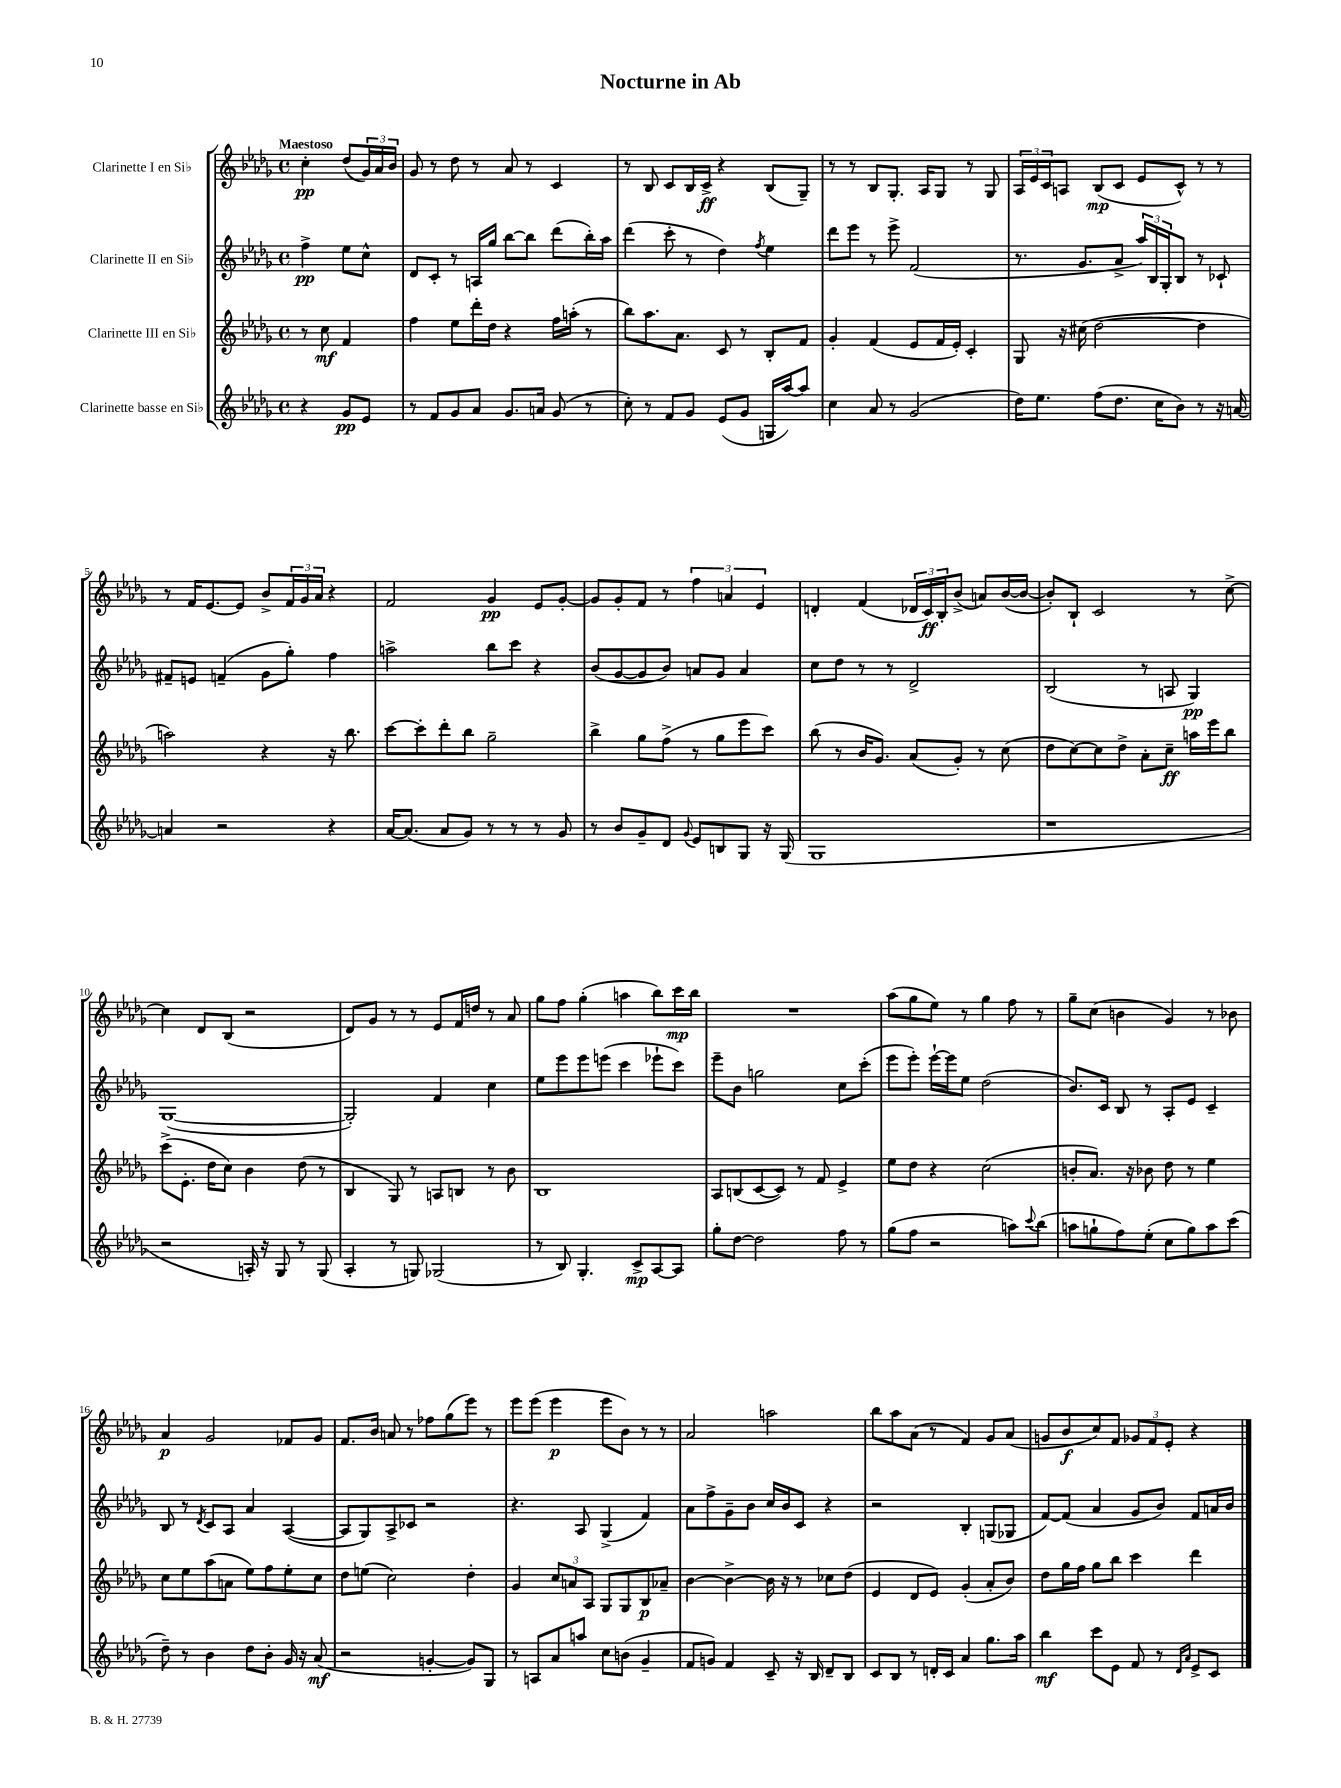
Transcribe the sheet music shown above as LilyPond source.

\header { title = "Nocturne in Ab" }
<<
\new StaffGroup <<
\new Staff = "s0" \with { instrumentName = "Clarinette I en Sib" } {
    \clef treble \key des \major \defaultTimeSignature \time 4/4 \partial 2 \tempo "Maestoso"
    c''4-.\pp des''8( \tuplet 3/2 { ges'16) aes'16 bes'16 } |
    ges'8 r8 des''8 r8 aes'8 r8 c'4 |
    r8 bes8 c'8 bes16 c'16->\ff r4 bes8( ges8--) |
    r8 r8 bes8 ges8.-. aes16 ges8 r8 ges8 |
    \tuplet 3/2 { aes16 ees'16 c'16 } a8 bes8\mp( c'8 ees'8 c'8-^) r8 r8 |
    r8 f'16 ees'8.~ ees'8 bes'8-> \tuplet 3/2 { f'16 ges'16 aes'16 } r4 |
    f'2 ges'4\pp ees'8 ges'8~-. |
    ges'8 ges'8-. f'8 r8 \tuplet 3/2 { f''4 a'4 ees'4 } |
    d'4-. f'4( \tuplet 3/2 { des'16 c'16\ff) bes16-. } bes'8->( a'8) bes'16~( bes'16~ |
    bes'8-.) bes8-! c'2 r8 c''8~-> |
    c''4 des'8 bes8( r2 |
    des'8) ges'8 r8 r8 ees'8 f'16 d''16 r8 aes'8 |
    ges''8 f''8 ges''4-.( a''4 bes''8) c'''16\mp bes''16 |
    R1 |
    aes''8( ges''8 ees''8) r8 ges''4 f''8 r8 |
    ges''8-- c''8( b'4 ges'4) r8 bes'8 |
    aes'4\p ges'2 fes'8 ges'8 |
    f'8. bes'16 a'8 r8 fes''8 ges''8( ees'''8) r8 |
    ees'''8 ees'''8( ees'''4\p ees'''8 bes'8) r8 r8 |
    aes'2 a''2 |
    bes''8 aes''8 aes'8( r8 f'4) ges'8 aes'8( |
    g'8 bes'8\f c''8) f'8 \tuplet 3/2 { ges'8 f'8 ees'8-. } r4 \bar "|." |
}
\new Staff = "s1" \with { instrumentName = "Clarinette II en Sib" } {
    \clef treble \key des \major \defaultTimeSignature \time 4/4 \partial 2
    f''4->\pp ees''8 c''8-^ |
    des'8 c'8-. r8 a16 ges''16 bes''8~ bes''8 des'''8( bes''16-.) aes''16 |
    des'''4( c'''8-. r8 des''4) \acciaccatura { f''8 } ees''4 |
    des'''8 ees'''8 r8 ees'''8-> f'2( |
    r8. ges'8. aes'8-> \tuplet 3/2 { aes''16) bes16 ges16-. } bes8 r8 ces'8-! |
    fis'8-- e'8 f'4--( ges'8 ges''8-.) f''4 |
    a''2-> bes''8 c'''8 r4 |
    bes'8( ges'8~ ges'8 bes'8) a'8 ges'8 a'4 |
    c''8 des''8 r8 r8 des'2-> |
    bes2( r8 a8 ges4\pp) |
    ges1~( |
    ges2-.) f'4 c''4 |
    ees''8 ees'''8 ees'''8 e'''8( c'''4 ees'''8-! c'''8) |
    ees'''8-- bes'8 g''2 c''8 c'''8-.( |
    ees'''8 ees'''8-.) ees'''16~-! ees'''16 ees''8 des''2( |
    bes'8.) c'16 bes8 r8 aes8-. ees'8 c'4-- |
    bes8 r8 \acciaccatura { des'8 } c'8 aes8 aes'4 aes4~( |
    aes8 ges8) aes8-> ces'8 r2 |
    r4. aes8 ges4->( f'4) |
    aes'8 f''8-> ges'8-- bes'8 c''16 bes'16 c'8 r4 |
    r2 bes4-. g8( ges8 |
    f'8~) f'8( aes'4 ges'8 bes'8) f'8 a'16 bes'16 \bar "|." |
}
\new Staff = "s2" \with { instrumentName = "Clarinette III en Sib" } {
    \clef treble \key des \major \defaultTimeSignature \time 4/4 \partial 2
    r8 c''8\mf f'4 |
    f''4 ees''8 des'''16-. des''16 r4 f''16 a''16-.( r8 |
    bes''8) aes''8. aes'8. c'8 r8 bes8-. f'8 |
    ges'4-. f'4( ees'8 f'16 ees'16-.) c'4-. |
    ges8 r16 cis''16( des''2~ des''4 |
    a''2) r4 r16 bes''8. |
    c'''8~ c'''8-. des'''8-. bes''8 ges''2-- |
    bes''4-> ges''8 f''8->( r8 ges''8 ees'''8 c'''8) |
    bes''8( r8 bes'16 ges'8.) aes'8( ges'8-.) r8 c''8( |
    des''8 c''8~) c''8 des''8-> aes'8-. c''8--\ff a''16 ees'''16 bes''8 |
    c'''8->( ees'8.-. des''16 c''8) bes'4 des''8( r8 |
    bes4 ges8) r8 a8 b8 r8 bes'8 |
    bes1 |
    aes8 b8( c'8~ c'8) r8 f'8 ees'4-> |
    ees''8 des''8 r4 c''2( |
    b'8-. aes'8.) r16 bes'8 des''8 r8 ees''4 |
    c''8 ees''8 aes''8( a'8 ees''8) f''8 ees''8-. c''8 |
    des''8 e''8( c''2) des''4-. |
    ges'4 \tuplet 3/2 { c''8 a'8 aes8 } ges8 ges8 bes8\p aes'8-- |
    bes'4~ bes'4~-> bes'16 r16 r8 ces''8 des''8( |
    ees'4 des'8 ees'8) ges'4-.( aes'8-. bes'8) |
    des''8 ges''16 f''16 ges''8 bes''8 c'''4 des'''4 \bar "|." |
}
\new Staff = "s3" \with { instrumentName = "Clarinette basse en Sib" } {
    \clef treble \key des \major \defaultTimeSignature \time 4/4 \partial 2
    r4 ges'8\pp ees'8 |
    r8 f'8 ges'8 aes'8 ges'8. a'16 ges'8( r8 |
    c''8-.) r8 f'8 ges'8 ees'8( ges'8 g16 aes''16~) aes''8 |
    c''4 aes'8 r8 ges'2( |
    des''16) ees''8. f''8( des''8. c''16 bes'8) r8 r16 a'16~ |
    a'4 r2 r4 |
    aes'16~ aes'8.( aes'8 ges'8) r8 r8 r8 ges'8 |
    r8 bes'8 ges'8-- des'8 \appoggiatura { ges'8 } ees'8 b8 ges8 r16 ges16( |
    ges1 |
    r1 |
    r2 a16-.) r16 ges8 r8 ges8( |
    aes4-. r8 g8) ges2( |
    r8 bes8) ges4.-. c'8->\mp aes8~ aes8 |
    ges''8-. des''8~ des''2 f''8 r8 |
    ges''8( f''8 r2 a''8) \appoggiatura { c'''8 } bes''8( |
    a''8 g''8-! f''8) ees''8-.( c''8 g''8) a''8 c'''8( |
    des''8--) r8 bes'4 des''8 bes'8-. ges'16 r16 aes'8\mf( |
    r2 g'4~-. g'8) ges8 |
    r8 a8 aes'8 a''8 c''8 b'8( ges'4-- |
    f'8 g'8) f'4 c'8-- r16 bes16 des'8-- bes8 |
    c'8 bes8 r8 d'16-. c'16 aes'4 ges''8. aes''16 |
    bes''4\mf c'''8 ees'8 f'8 r8 \grace { des'16 aes'16 } ees'8-> c'8 \bar "|." |
}
>>
>>
